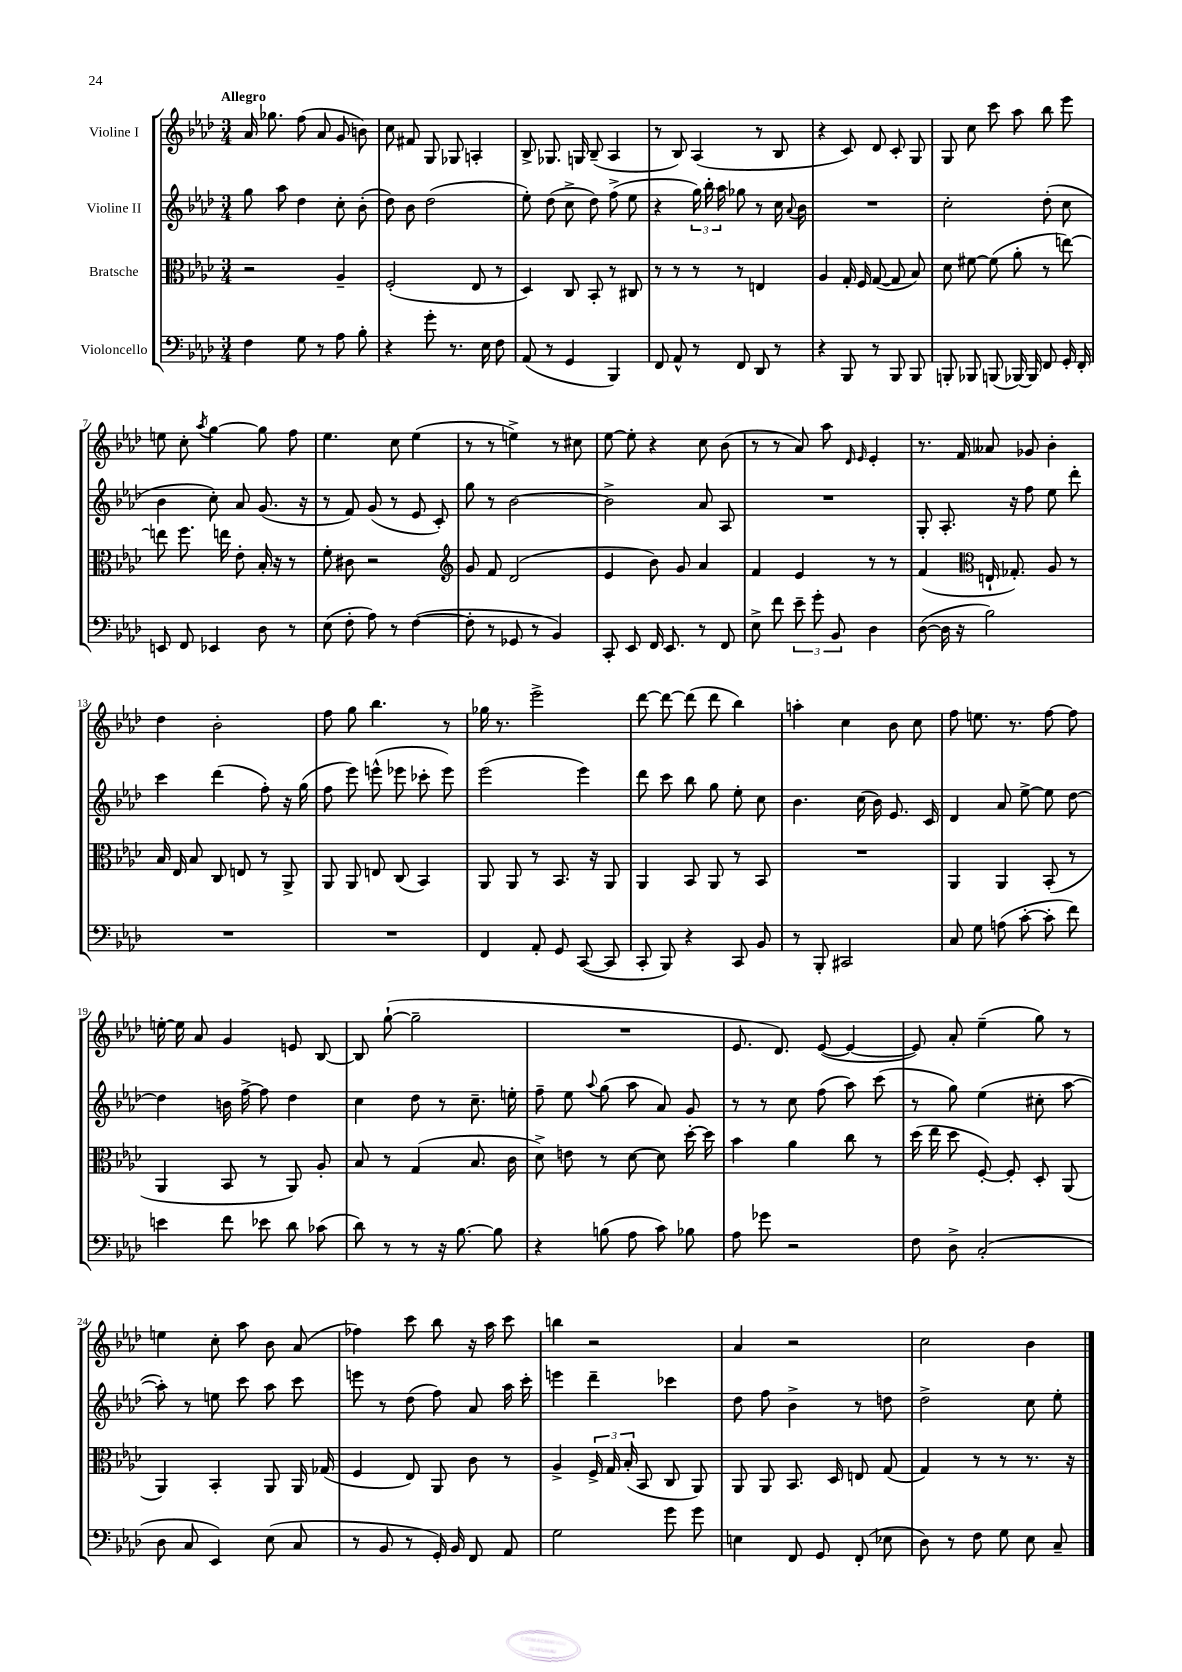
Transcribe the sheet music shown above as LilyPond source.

<<
\new StaffGroup <<
\new Staff = "s0" \with { instrumentName = "Violine I" } {
    \clef treble \key aes \major \numericTimeSignature \time 3/4 \tempo "Allegro"
    \autoBeamOff aes'16 ges''8. f''8( aes'8 g'8 b'8) |
    c''8 fis'8 g8 ges8 a4-. |
    bes8-> ges8. g16 bes8--( aes4 |
    r8 bes8) aes4( r8 bes8 |
    r4 c'8) des'8 c'8-. g8 |
    g8 c''8 c'''8 aes''8 bes''8 ees'''8 |
    e''8 c''8-. \acciaccatura { aes''8 } g''4~ g''8 f''8 |
    ees''4. c''8 ees''4( |
    r8 r8 e''4->) r8 cis''8 |
    ees''8~ ees''8-. r4 c''8 bes'8( |
    r8 r8 aes'8) aes''8 \grace { des'16 ees'16 } ees'4-. |
    r8. f'16 aeses'8 ges'8 bes'4-. |
    des''4 bes'2-. |
    f''8 g''8 bes''4. r8 |
    ges''16 r8. ees'''2-> |
    des'''8~ des'''8~ des'''8( des'''8 bes''4) |
    a''4-. c''4 bes'8 c''8 |
    f''8 e''8. r8. f''8~ f''8 |
    e''16~-. e''16 aes'8 g'4 e'8 bes8~ |
    bes8 g''8~-!( g''2-- |
    R2. |
    ees'8. des'8.) ees'8~( ees'4~ |
    ees'8) aes'8-. ees''4--( g''8) r8 |
    e''4 c''8-. aes''8 bes'8 aes'8( |
    fes''4) c'''8 bes''8 r16 aes''16 c'''8 |
    b''4 r2 |
    aes'4 r2 |
    c''2 bes'4 \bar "|." |
}
\new Staff = "s1" \with { instrumentName = "Violine II" } {
    \clef treble \key aes \major \numericTimeSignature \time 3/4
    \autoBeamOff g''8 aes''8 des''4 c''8-. bes'8-.( |
    des''8) bes'8 des''2( |
    ees''8-.) des''8( c''8-> des''8) f''8->( ees''8 |
    r4 \tuplet 3/2 { g''16) bes''16-. aes''16 } ges''8 r8 c''16 \appoggiatura { aes'8 } bes'16 |
    R2. |
    c''2-. des''8-.( c''8 |
    bes'4 c''8-.) aes'8 g'8.( r16 |
    r8 f'8) g'8( r8 ees'8 c'8-.) |
    g''8 r8 bes'2~ |
    bes'2-> aes'8 aes8 |
    R2. |
    g8-. aes8.-. r16 f''8 ees''8 des'''8-. |
    c'''4 des'''4( f''8-.) r16 g''16( |
    f''8 ees'''8) e'''8-^( ees'''8 ces'''8-. ees'''8) |
    ees'''2( ees'''4) |
    des'''8 c'''8 bes''8 g''8 ees''8-. c''8 |
    bes'4. c''16( bes'16) ees'8. c'16 |
    des'4 aes'8 ees''8~-> ees''8 des''8~ |
    des''4 b'16 f''16~-> f''8 des''4 |
    c''4 des''8 r8 c''8.-- e''16-. |
    f''8-- ees''8 \appoggiatura { aes''8 } g''8( aes''8 aes'8) g'8 |
    r8 r8 c''8 f''8( aes''8) c'''8( |
    r8 g''8) ees''4( cis''8-. aes''8~ |
    aes''8-.) r8 e''8 c'''8 aes''8 c'''8 |
    e'''8 r8 des''8( f''8) aes'8 aes''16 c'''16-. |
    e'''4 des'''4-- ces'''4 |
    des''8 f''8 bes'4-> r8 d''8 |
    des''2-> c''8 ees''8-. \bar "|." |
}
\new Staff = "s2" \with { instrumentName = "Bratsche" } {
    \clef alto \key aes \major \numericTimeSignature \time 3/4
    \autoBeamOff r2 aes4-- |
    f2-.( ees8 r8 |
    des4) c8 bes,8-. r8 cis8 |
    r8 r8 r8 r8 e4 |
    aes4 g16-. f16 g8~( g8 bes8) |
    des'8 fis'8~ fis'8( aes'8-. r8 e''8~) |
    e''8 f''8. e''16 ees'8-. bes16-. r16 r8 |
    f'8-. cis'8 r2 |
    \clef treble g'8 f'8 des'2( |
    ees'4 bes'8) g'8 aes'4 |
    f'4 ees'4 r8 r8 |
    f'4( \clef alto e16-! ges8.-.) aes8 r8 |
    bes16 ees16 bes8 c8 e8 r8 aes,8-> |
    aes,8 aes,8 e8 c8( bes,4) |
    aes,8 aes,8 r8 bes,8. r16 aes,8 |
    aes,4 bes,8 aes,8 r8 bes,8 |
    R2. |
    aes,4 aes,4 bes,8-.( r8 |
    aes,4 bes,8 r8 aes,8) aes8-. |
    bes8 r8 g4( bes8. c'16 |
    des'8->) e'8 r8 des'8~ des'8 des''16~-. des''16 |
    bes'4 aes'4 c''8 r8 |
    des''16( ees''16 des''8 f8~-.) f8-. des8-. aes,8( |
    aes,4) bes,4-. aes,8 aes,16 ges16( |
    f4 ees8) aes,8 c'8 r8 |
    aes4-> \tuplet 3/2 { f16-> g16 bes16-.( } bes,8 c8 aes,8) |
    aes,8 aes,8 bes,8. des16 e8 g8( |
    g4) r8 r8 r8. r16 \bar "|." |
}
\new Staff = "s3" \with { instrumentName = "Violoncello" } {
    \clef bass \key aes \major \numericTimeSignature \time 3/4
    \autoBeamOff f4 g8 r8 aes8 bes8-. |
    r4 g'8-. r8. ees16 f8 |
    aes,8( r8 g,4 bes,,4) |
    f,8 aes,8-^ r8 f,8 des,8 r8 |
    r4 bes,,8 r8 bes,,8 bes,,8 |
    b,,8-. bes,,8 b,,8( bes,,16~) bes,,16 f,8 g,16-. f,16-. |
    e,8 f,8 ees,4 des8 r8 |
    ees8( f8-. aes8) r8 f4~( |
    f8-. r8 ges,8 r8 bes,4) |
    c,8-. ees,8 f,16 ees,8. r8 f,8 |
    ees8-> f'8 \tuplet 3/2 { ees'8-- g'8-. bes,8 } des4 |
    des8~( des16 r16 bes2) |
    R2. |
    R2. |
    f,4 aes,8-. g,8 c,8~( c,8 |
    c,8-. bes,,8) r4 c,8 bes,8 |
    r8 bes,,8-. cis,2 |
    c8 g8 a8( c'8~-. c'8-. f'8) |
    e'4 f'8 ees'8 des'8 ces'8( |
    des'8) r8 r8 r16 bes8.~ bes8 |
    r4 b8( aes8 c'8) bes8 |
    aes8 ges'8 r2 |
    f8 des8-> c2-.( |
    des8 c8 ees,4) ees8( c8 |
    r8 bes,8 r8 g,16-.) bes,16 f,8 aes,8 |
    g2 g'8 g'8 |
    e4 f,8 g,8 f,8-.( ees8 |
    des8) r8 f8 g8 ees8 c8-- \bar "|." |
}
>>
>>
